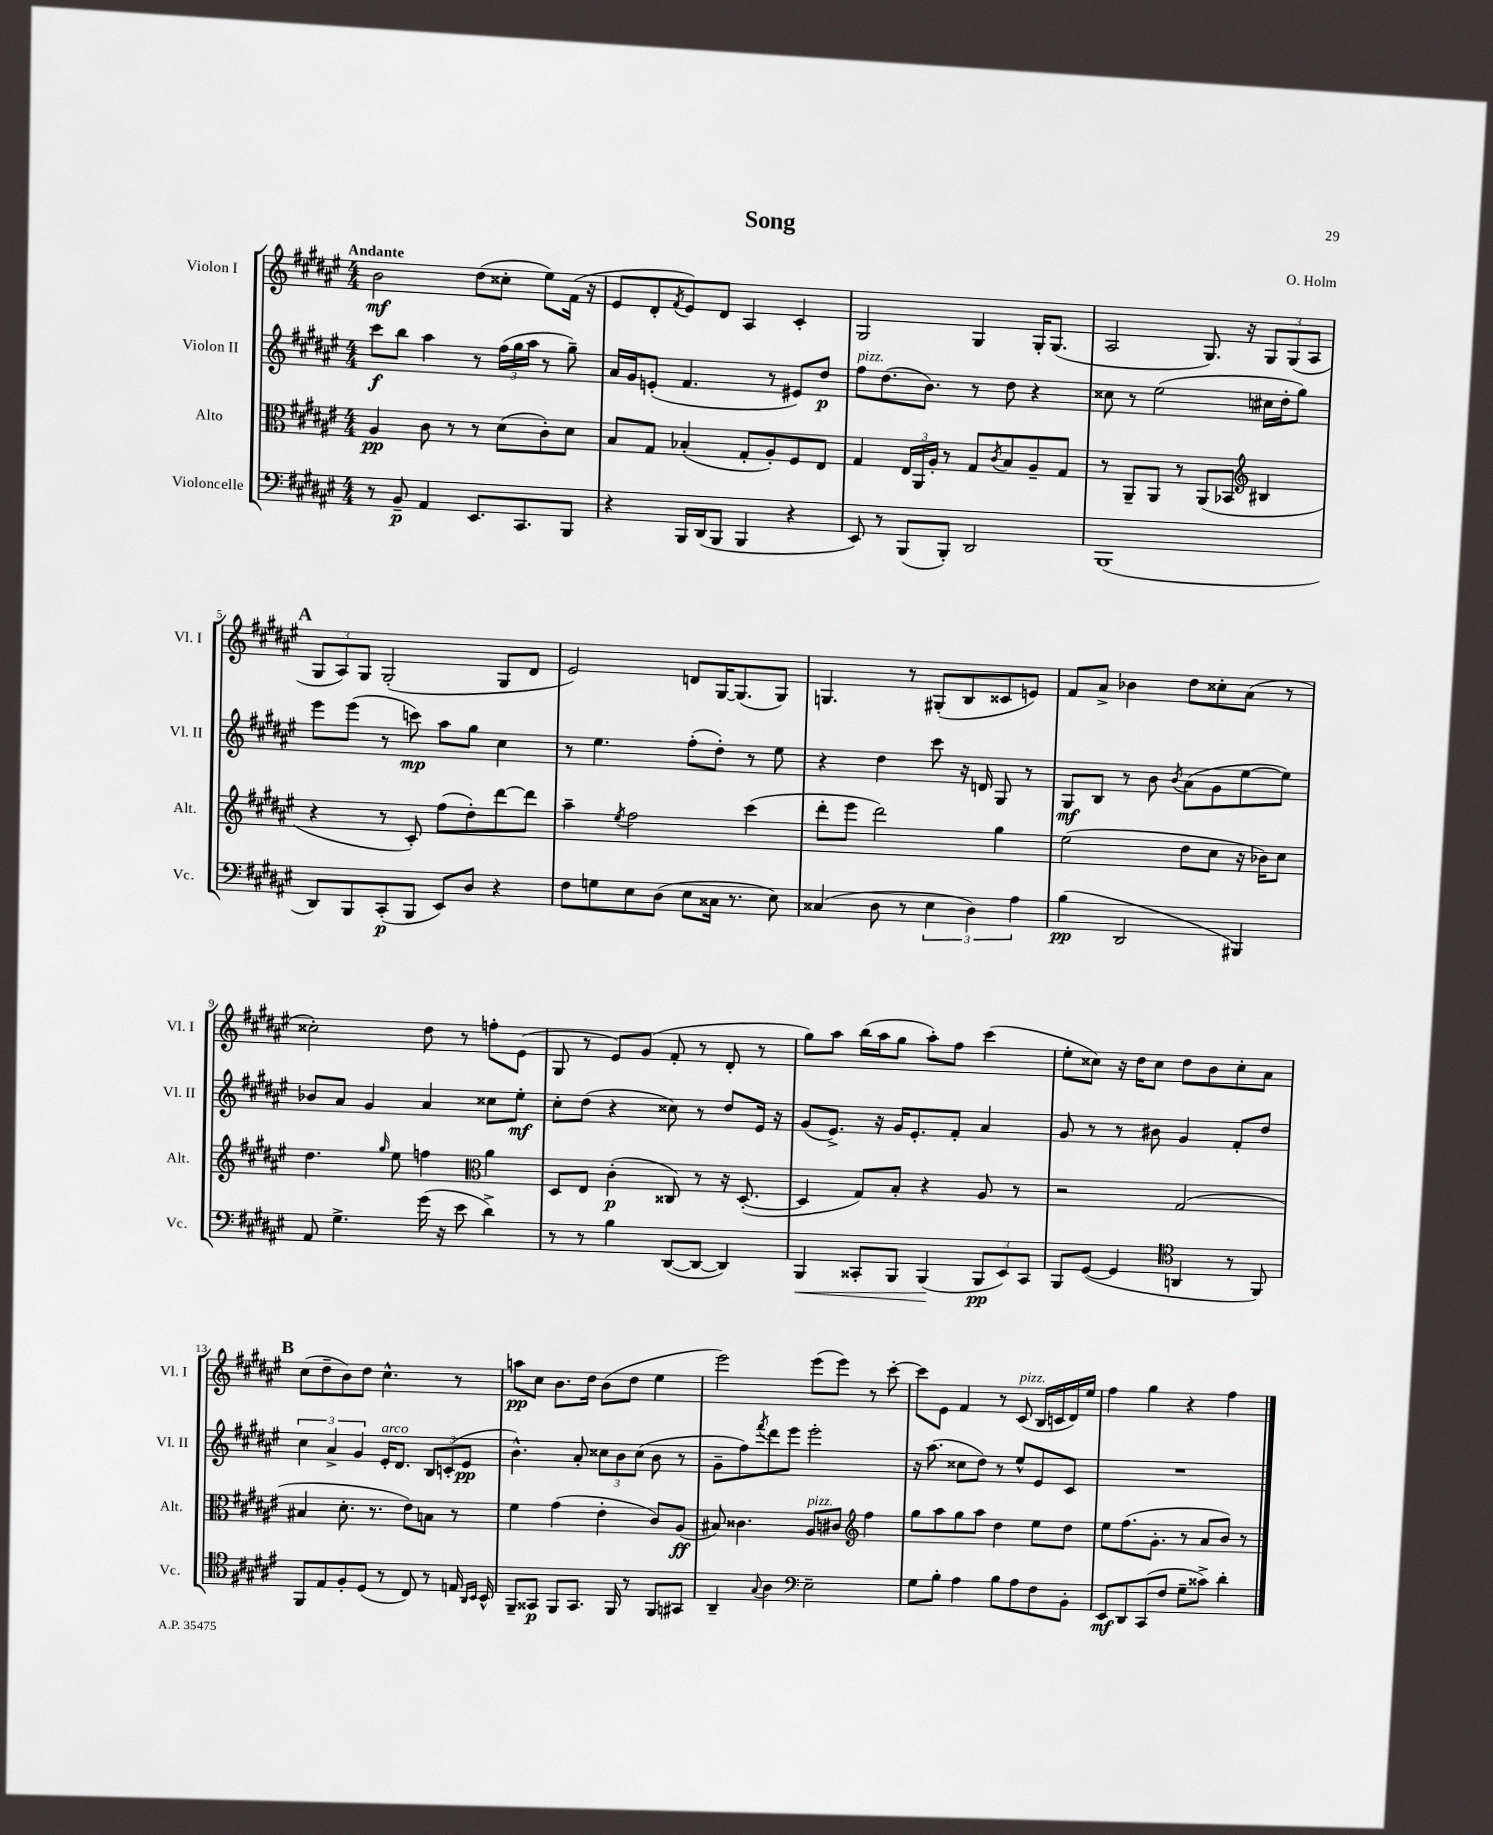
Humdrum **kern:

**kern	**dynam	**kern	**dynam	**kern	**dynam	**kern	**dynam
*part4	*part4	*part3	*part3	*part2	*part2	*part1	*part1
*staff4	*staff4	*staff3	*staff3	*staff2	*staff2	*staff1	*staff1
*I"Violoncelle	*	*I"Alto	*	*I"Violon II	*	*I"Violon I	*
*I'Vc.	*	*I'Alt.	*	*I'Vl. II	*	*I'Vl. I	*
*clefF4	*	*clefC3	*	*clefG2	*	*clefG2	*
*k[f#c#g#d#a#e#]	*	*k[f#c#g#d#a#e#]	*	*k[f#c#g#d#a#e#]	*	*k[f#c#g#d#a#e#]	*
*M4/4	*	*M4/4	*	*M4/4	*	*M4/4	*
=1	=1	=1	=1	=1	=1	=1	=1
!	!	!	!	!	!	!LO:TX:a:B:t=Andante	!
8r	.	4A#/	pp	8ccc#\L	f	2b\	mf
8BB~/	p	.	.	8bb\J	.	.	.
4AA#/	.	8c#\	.	4aa#\	.	.	.
.	.	8r	.	.	.	.	.
8.EE#/L	.	8r	.	8r	.	(8dd#\L	.
.	.	(8d#\L	.	(24ff#\LL	.	8cc##X'\J	.
.	.	.	.	24gg#\	.	.	.
8.CC#/	.	.	.	.	.	.	.
.	.	.	.	24aa#\JJ	.	.	.
.	.	8c#'\)	.	8r	.	8ee#\L)	.
8BBB/J	.	8d#\J	.	8gg#~\)	.	(16f#\Jk	.
.	.	.	.	.	.	16r	.
=2	=2	=2	=2	=2	=2	=2	=2
4r	.	8B/L	.	16a#/LL	.	8e#/L	.
.	.	.	.	16g#/J	.	.	.
.	.	8G#/J	.	(8en'/J	.	8d#'/	.
.	.	.	.	.	.	8qf#/	.
16BBB/LL	.	(4B-X'/	.	4.f#/	.	8e#/)	.
(16DD#/J	.	.	.	.	.	.	.
8BBB/J	.	.	.	.	.	8d#/J	.
4BBB/	.	8G#'/L	.	.	.	4A#/	.
.	.	8A#'/)	.	8r	.	.	.
4r	.	8F#/	.	8e#X/L)	.	4c#'/	.
.	.	8E#/J	.	8dd#/J	p	.	.
=3	=3	=3	=3	=3	=3	=3	=3
!	!	!	!	!LO:TX:a:i:t=pizz.	!	!	!
8EE#/)	.	4G#/	.	8ff#\L	.	2G#/	.
8r	.	.	.	(8.dd#\	.	.	.
(8BBB/L	.	24E#/LL	.	.	.	.	.
.	.	24AA#/	.	.	.	.	.
.	.	.	.	8.b\J)	.	.	.
.	.	24A#'/JJ	.	.	.	.	.
8BBB'/J)	.	8r	.	.	.	.	.
2DD#/	.	8G#/L	.	8r	.	4G#/	.
.	.	8qc#/	.	.	.	.	.
.	.	8B/	.	8dd#\	.	.	.
.	.	8A#~/	.	4r	.	16G#'/KL	.
.	.	.	.	.	.	(8.G#/J	.
.	.	8G#/J	.	.	.	.	.
=4	=4	=4	=4	=4	=4	=4	=4
(1BBB	.	8r	.	8cc##X\	.	2A#/	.
.	.	8AA#~/L	.	8r	.	.	.
.	.	8AA#/J	.	(2ee#\	.	.	.
.	.	8r	.	.	.	.	.
.	.	(8AA#/L	.	.	.	8.G#/)	.
.	.	8BB-X/J	.	.	.	.	.
.	.	.	.	.	.	16r	.
*	*	*clefG2	*	*	*	*	*
.	.	4B#X/	.	16cc#X\LL	.	12G#/L	.
.	.	.	.	16dd#'\J	.	.	.
.	.	.	.	.	.	(12G#/	.
.	.	.	.	8gg#\J)	.	.	.
.	.	.	.	.	.	12A#/J	.
!!LO:LB:g=z
!!LO:REH:place=s1:t=A
=5	=5	=5	=5	=5	=5	=5	=5
8DD#/L)	.	4r	.	8eee#\L	.	12G#/L	.
.	.	.	.	.	.	12A#/)	.
8BBB/	.	.	.	(8eee#\J	.	.	.
.	.	.	.	.	.	12G#/J	.
(8CC#'/	p	8r	.	8r	.	(2G#'/	.
8BBB/J	.	8c#'/)	.	8cccn\)	mp	.	.
8EE#/L)	.	(8ff#\L	.	8aa#\L	.	.	.
8D#/J	.	8dd#'\)	.	8gg#\J	.	.	.
4r	.	[8ddd#\	.	4cc#\	.	8G#/L	.
.	.	8ddd#\J]	.	.	.	8d#/J	.
=6	=6	=6	=6	=6	=6	=6	=6
8F#\L	.	4aa#~\	.	8r	.	2e#/)	.
8Gn\	.	.	.	4.ee#\	.	.	.
.	.	8qee#/	.	.	.	.	.
8E#\	.	2ff#\	.	.	.	.	.
(8D#\J	.	.	.	.	.	.	.
8E#\L	.	.	.	(8ff#'\L	.	8dn/L	.
16C##X\Jk	.	.	.	8dd#'\J)	.	[16G#/K	.
8.r	.	.	.	.	.	(8.G#/]	.
.	.	(4ccc#\	.	8r	.	.	.
8E#\)	.	.	.	8ee#\	.	8G#/J)	.
=7	=7	=7	=7	=7	=7	=7	=7
(4C##X/	.	8ddd#'\L	.	4r	.	4.Gn/	.
.	.	8eee#\J	.	.	.	.	.
8D#\	.	2ddd#\)	.	4dd#\	.	.	.
8r	.	.	.	.	.	8r	.
6E#\	.	.	.	8ccc#\	.	(8G#X'/L	.
.	.	.	.	16r	.	8B/	.
6D#\)	.	.	.	.	.	.	.
.	.	.	.	16dn/	.	.	.
.	.	4gg#\	.	8G#/	.	8c##X/	.
6A#\	.	.	.	.	.	.	.
.	.	.	.	8r	.	8en/J)	.
=8	=8	=8	=8	=8	=8	=8	=8
(4B\	pp	(2ee#\	.	8G#/L	mf	8f#/L	.
.	.	.	.	8B/J	.	8a#^/J	.
2DD#/	.	.	.	8r	.	4b-X\	.
.	.	.	.	8b\	.	.	.
.	.	.	.	8qb/	.	.	.
.	.	8dd#\L	.	(8a#\L	.	8dd#\L	.
.	.	8cc#\J	.	8g#\	.	8cc##X'\	.
4BBB#X/)	.	16r	.	[8ee#\	.	(8a#\J	.
.	.	16b-X\KL)	.	.	.	.	.
.	.	8cc#\J	.	8ee#\J])	.	8r	.
!!LO:LB:g=z
=9	=9	=9	=9	=9	=9	=9	=9
8AA#/	.	4.dd#\	.	8b-X/L	.	2cc##X'\)	.
4.G#^\	.	.	.	8a#/J	.	.	.
.	.	.	.	4g#/	.	.	.
.	.	16qqgg#/	.	.	.	.	.
.	.	8ee#\	.	.	.	.	.
(16g#\	.	4ffn\	.	4a#/	.	8dd#\	.
16r	.	.	.	.	.	.	.
8e#\	.	.	.	.	.	8r	.
*	*	*clefC3	*	*	*	*	*
4d#^\)	.	4a#\	.	8cc##X\L	.	8ffn'\L	.
.	.	.	.	8ee#'\J	mf	(8e#\J	.
=10	=10	=10	=10	=10	=10	=10	=10
8r	.	8D#/L	.	8cc#'\L	.	8G#/	.
8r	.	8E#/J	.	(8dd#\J	.	8r	.
4B\	.	(4c#'\	p	4r	.	8e#/L)	.
.	.	.	.	.	.	(8g#/J	.
([8DD#/L	.	8C##X/)	.	8cc##X\)	.	8f#'/	.
8DD#/J_	.	8r	.	8r	.	8r	.
4DD#/])	.	16r	.	8dd#/L	.	8d#'/	.
.	.	([8.D#'/	.	.	.	.	.
.	.	.	.	16e#/Jk	.	8r	.
.	.	.	.	16r	.	.	.
=11	=11	=11	=11	=11	=11	=11	=11
!	!LO:HP:b	!	!	!	!	!	!
4BBB/	<	4D#/]	.	(8g#/L	.	8gg#\L)	.
.	.	.	.	8.e#^/J)	.	8aa#\J	.
8CC##X'/L	.	8G#/L)	.	.	.	(16bb\LL	.
.	.	.	.	16r	.	16aa#\J	.
8BBB/J	.	8B'/J	.	16g#/KL	.	8gg#\J	.
.	.	.	.	8.e#'/	.	.	.
(4BBB/	.	4r	.	.	.	8aa#'\L)	.
.	.	.	.	8f#'/J	.	8ff#\J	.
12BBB/L	[ pp	8A#/	.	4a#/	.	(4ccc#\	.
12EE#/)	.	.	.	.	.	.	.
.	.	8r	.	.	.	.	.
12CC##/J	.	.	.	.	.	.	.
=12	=12	=12	=12	=12	=12	=12	=12
8BBB/L	.	2r	.	8g#/	.	8ee#'\L	.
([8GG#/J	.	.	.	8r	.	8cc##X\J)	.
4GG#/]	.	.	.	8r	.	16r	.
.	.	.	.	.	.	16dd#\KL	.
.	.	.	.	8b#X\	.	8cc##\J	.
*clefC4	*	*	*	*	*	*	*
4AAn/	.	(2G#/	.	4g#/	.	8dd#\L	.
.	.	.	.	.	.	8b\	.
8r	.	.	.	8f#'/L	.	8cc##'\	.
8FF#/)	.	.	.	8dd#/J	.	8a#\J	.
!!LO:LB:g=z
!!LO:REH:place=s1:t=B
=13	=13	=13	=13	=13	=13	=13	=13
8FF#/L	.	4B#X/	.	6cc#\	.	(8cc#\L	.
8E#/	.	.	.	.	.	8dd#~\	.
.	.	.	.	6a#^/	.	.	.
8F#'/	.	8.d#'\	.	.	.	8b\)	.
.	.	.	.	6g#/	.	.	.
(8D#/J	.	.	.	.	.	8dd#\J	.
.	.	8.r	.	.	.	.	.
!	!	!	!	!LO:TX:a:i:t=arco	!	!	!
8r	.	.	.	16e#'/KL	.	4.cc#^^\	.
.	.	.	.	8.d#/J	.	.	.
8C#/)	.	8e#\L)	.	.	.	.	.
8r	.	8Bn\J	.	12B/L	.	.	.
.	.	.	.	(12cn'/	.	.	.
16En/	.	8r	.	.	.	8r	.
.	.	.	.	12e#/J	pp	.	.
16qqAA#/LL	.	.	.	.	.	.	.
16qqBB/JJ	.	.	.	.	.	.	.
16BB^^/	.	.	.	.	.	.	.
=14	=14	=14	=14	=14	=14	=14	=14
8FF#~/L	.	4f#\	.	4.b^^\)	.	8aan\L	pp
8GG##X/J	p	.	.	.	.	8cc#\J	.
8FF#/L	.	(4g#\	.	.	.	8.b\L	.
8.GG##/J	.	.	.	8a#'/	.	.	.
.	.	.	.	.	.	16dd#\Jk	.
.	.	4e#'\	.	12cc##X\L	.	(8b\L	.
16FF#/	.	.	.	.	.	.	.
.	.	.	.	12b\	.	.	.
8r	.	.	.	.	.	8dd#\J	.
.	.	.	.	(12cc##\J	.	.	.
8FF#/L	.	8c#/L)	.	8b\	.	4ee#\	.
8GG#X/J	.	(8A#/J	ff	8r	.	.	.
=15	=15	=15	=15	=15	=15	=15	=15
4AA#~/	.	8B#X/)	.	8g#~\L	.	2eee#\)	.
.	.	4.c##X\	.	8ff#\)	.	.	.
8qqG#/	.	.	.	8qfff#/	.	.	.
4A#\	.	.	.	8ddd#\	.	.	.
.	.	.	.	8eee#\J	.	.	.
*clefF4	*	*	*	*	*	*	*
!	!	!LO:TX:a:i:t=pizz.	!	!	!	!	!
2E#~\	.	8A#/L	.	2eee#'\	.	(8eee#\L	.
.	.	8c#X/J	.	.	.	8eee#\J)	.
*	*	*clefG2	*	*	*	*	*
.	.	4ff#\	.	.	.	8r	.
.	.	.	.	.	.	[8ccc#'\	.
=16	=16	=16	=16	=16	=16	=16	=16
8G#\L	.	8gg#\L	.	16r	.	8ccc#\L]	.
.	.	.	.	(8.aa#\	.	.	.
8B'\J	.	8aa#\	.	.	.	8e#\J	.
4A#\	.	8gg#\	.	8cc##X\L	.	4f#/	.
.	.	8aa#\J	.	8dd#\J)	.	.	.
8B\L	.	4dd#\	.	8r	.	8r	.
!	!	!	!	!	!	!LO:TX:a:i:t=pizz.	!
8A#\	.	.	.	8ee#^^/L	.	(8c#/	.
8F#\	.	8ee#\L	.	8e#/	.	16B/LL	.
.	.	.	.	.	.	16cn/	.
8BB'\J	.	8dd#\J	.	8c#/J	.	16d#/)	.
.	.	.	.	.	.	16ee#/JJ	.
=17	=17	=17	=17	=17	=17	=17	=17
8EE#/L	mf	8ee#\L	.	1r	.	4ff#\	.
8DD#/	.	(8.ff#\	.	.	.	.	.
(8CC#/	.	.	.	.	.	4gg#\	.
.	.	8.g#'\J	.	.	.	.	.
8F#/J	.	.	.	.	.	.	.
8G#~\L	.	8r	.	.	.	4r	.
8c##X^\J)	.	8a#/L	.	.	.	.	.
4d#'\	.	8b/J)	.	.	.	4ff#\	.
.	.	8r	.	.	.	.	.
==	==	==	==	==	==	==	==
*-	*-	*-	*-	*-	*-	*-	*-
